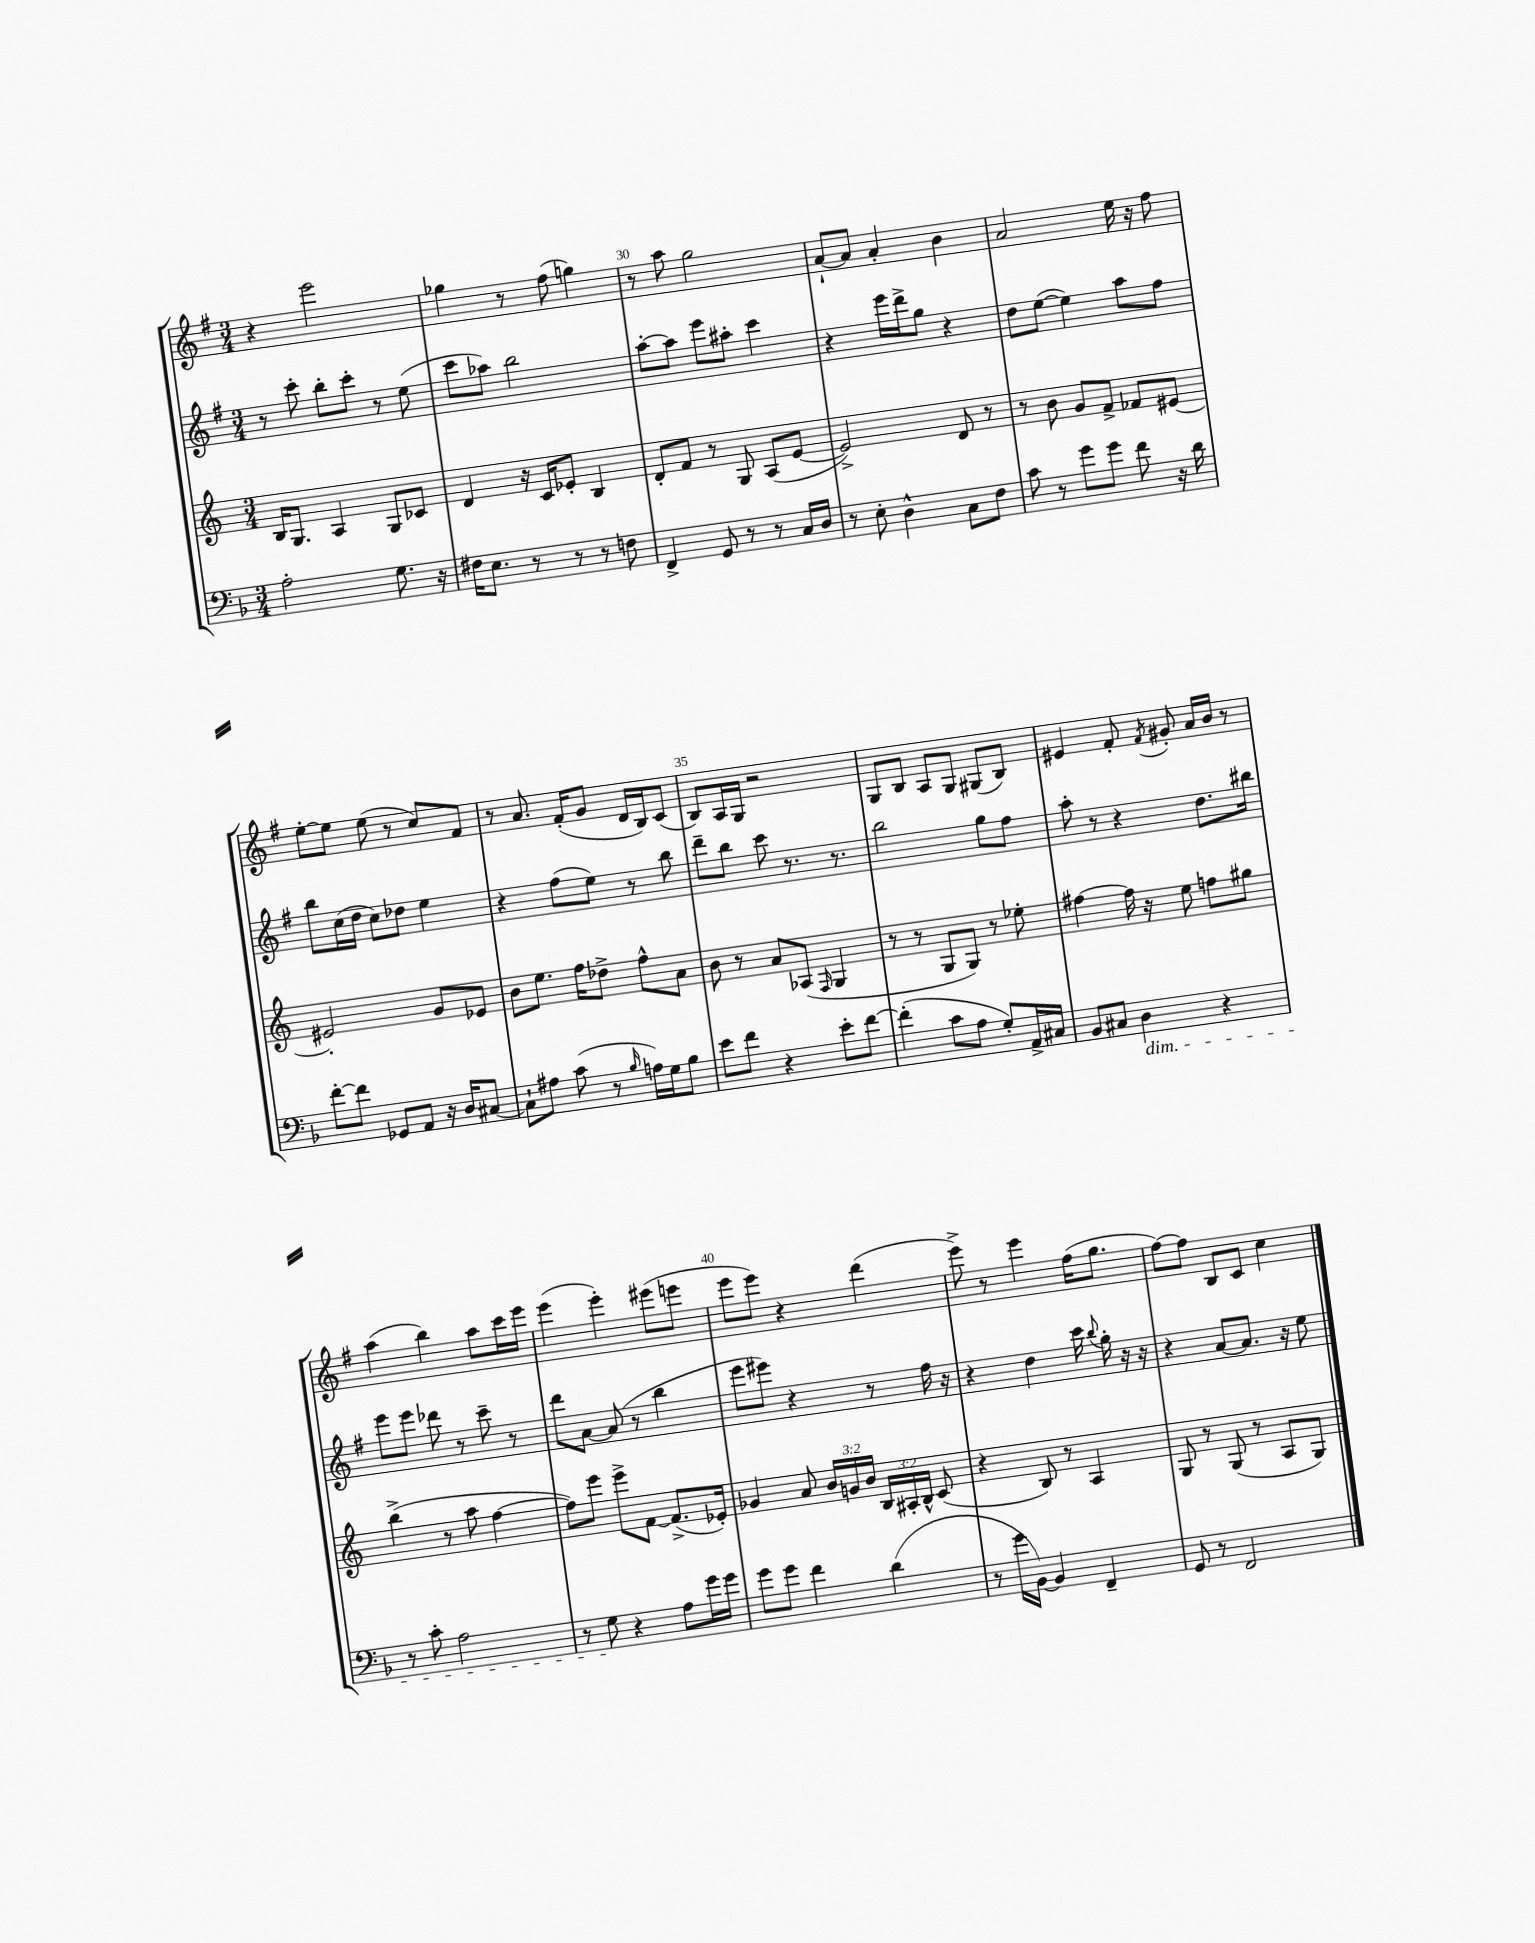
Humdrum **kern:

**kern	**kern	**kern	**kern
*staff4	*staff3	*staff2	*staff1
*clefF4	*clefG2	*clefG2	*clefG2
*k[b-]	*k[]	*k[f#]	*k[f#]
*M3/4	*M3/4	*M3/4	*M3/4
2A'	16B	8r	4r
.	8.G	.	.
.	.	8ccc'	.
.	4A	8bb'	2eee
.	.	8ccc'	.
8.G	8G	8r	.
.	8c-	(8ee	.
16r	.	.	.
=	=	=	=
16F#	4d	8ccc	4gg-
8.E	.	.	.
.	.	8aa-)	.
8r	16r	2bb	8r
.	16c	.	.
8r	8e-'	.	(8ff#
8r	4B	.	4gg)
8F	.	.	.
=	=	=	=
4FF^	8d'	[8aa'	8r
.	8f	8aa]	8aa
8GG	8r	8eee	2gg
8r	8G	8aa#'	.
8r	(8A	4ccc	.
16C	[8e	.	.
16D	.	.	.
=	=	=	=
8r	2e^])	4r	[8a`
8E'	.	.	8a]
4D^^	.	16eee	4a'
.	.	16ddd^	.
.	.	8gg	.
8C	8d	4r	4b
8F	8r	.	.
=	=	=	=
8c	8r	8dd	2a
8r	8b	([8ee	.
8g	8g	4ee])	.
8g	8f^	.	.
8f	8f-	8aa	16ee
.	.	.	16r
16r	[8e#	8ff#	8ff#
16d	.	.	.
=	=	=	=
[8f'	2e#']	8bb	[8ee'
8f]	.	(16cc	8ee]
.	.	16dd	.
8GG-	.	8cc)	(8ee
8AA	.	8dd-	8r
16r	8g	4ee	8cc)
16D	.	.	.
[8C#	8e-	.	8f#
=	=	=	=
8C#`]	8b	4r	8r
8A#	8.ee	.	8.a
(8c	.	(8ff#	.
.	16ff	.	(16f#'
8r	8dd-^	8ee)	8g
16qqB-	.	.	.
16A)	8ff^^	8r	16d
16G	.	.	16B)
8B-	8a	8bb	(8c
=	=	=	=
8e	8b	8ddd~	8B)
8f	8r	8bb	16A
.	.	.	16G
4r	8a	8ccc	2r
.	(8A-	8.r	.
.	16qqF	.	.
8e'	4G	.	.
.	.	8.r	.
[8f	.	.	.
=	=	=	=
(4f']	8r	2bb	8G
.	8r	.	8B
8c	8G	.	8A
8A	8G)	.	8G
8G')	8r	8gg	(8G#
16AA^	8ee-'	8ff#	8B)
16C#	.	.	.
=	=	=	=
8BB-	[4ff#	8aa'	4e#
8C#	.	8r	.
4D	16ff#]	4r	8f#'
.	16r	.	.
.	.	.	8qf#
.	8ee	.	8g#'
4r	8ff	8.dd	16a
.	.	.	16b
.	8gg#	.	8r
.	.	16bb#	.
=	=	=	=
8r	(4bb^	8eee	(4aa
8c'	.	8eee	.
2A	8r	8ddd-	4bb)
.	8aa	8r	.
.	[4ff	8ccc~	8aa
.	.	8r	16ccc
.	.	.	16eee
=	=	=	=
8r	8ff])	8ddd	(4eee
8G	8eee	[8a	.
4r	8eee^	(8a]	4eee')
.	[8f	8r	.
8A	(8.f^]	4bb	(8eee#
16g	.	.	8eee
16g	16e-')	.	.
=	=	=	=
8g	4g-	8eee	8eee
8g	.	8eee#)	8eee)
4f	8a	4r	4r
.	24b	.	.
.	24g	.	.
.	24b	.	.
(4d	24B	8r	(4ddd
.	24A#'	.	.
.	24B^^	.	.
.	(8c	16ff#	.
.	.	16r	.
=	=	=	=
8r	4r	4r	8eee^)
16g	.	.	8r
[16BB-)	.	.	.
4BB-]	8B)	4dd	4eee
.	8r	.	.
4FF~	4A	16ccc	(16ff#
.	.	8qqbb	.
.	.	16gg'	8.gg
.	.	16r	.
.	.	16r	.
=	=	=	=
8GG	8G	4r	[8ff#)
8r	8r	.	8ff#]
2FF	(8G	[8a	8B
.	8r	8.a]	8c
.	8A	.	4cc
.	.	16r	.
.	8G)	8ee	.
==	==	==	==
*-	*-	*-	*-
